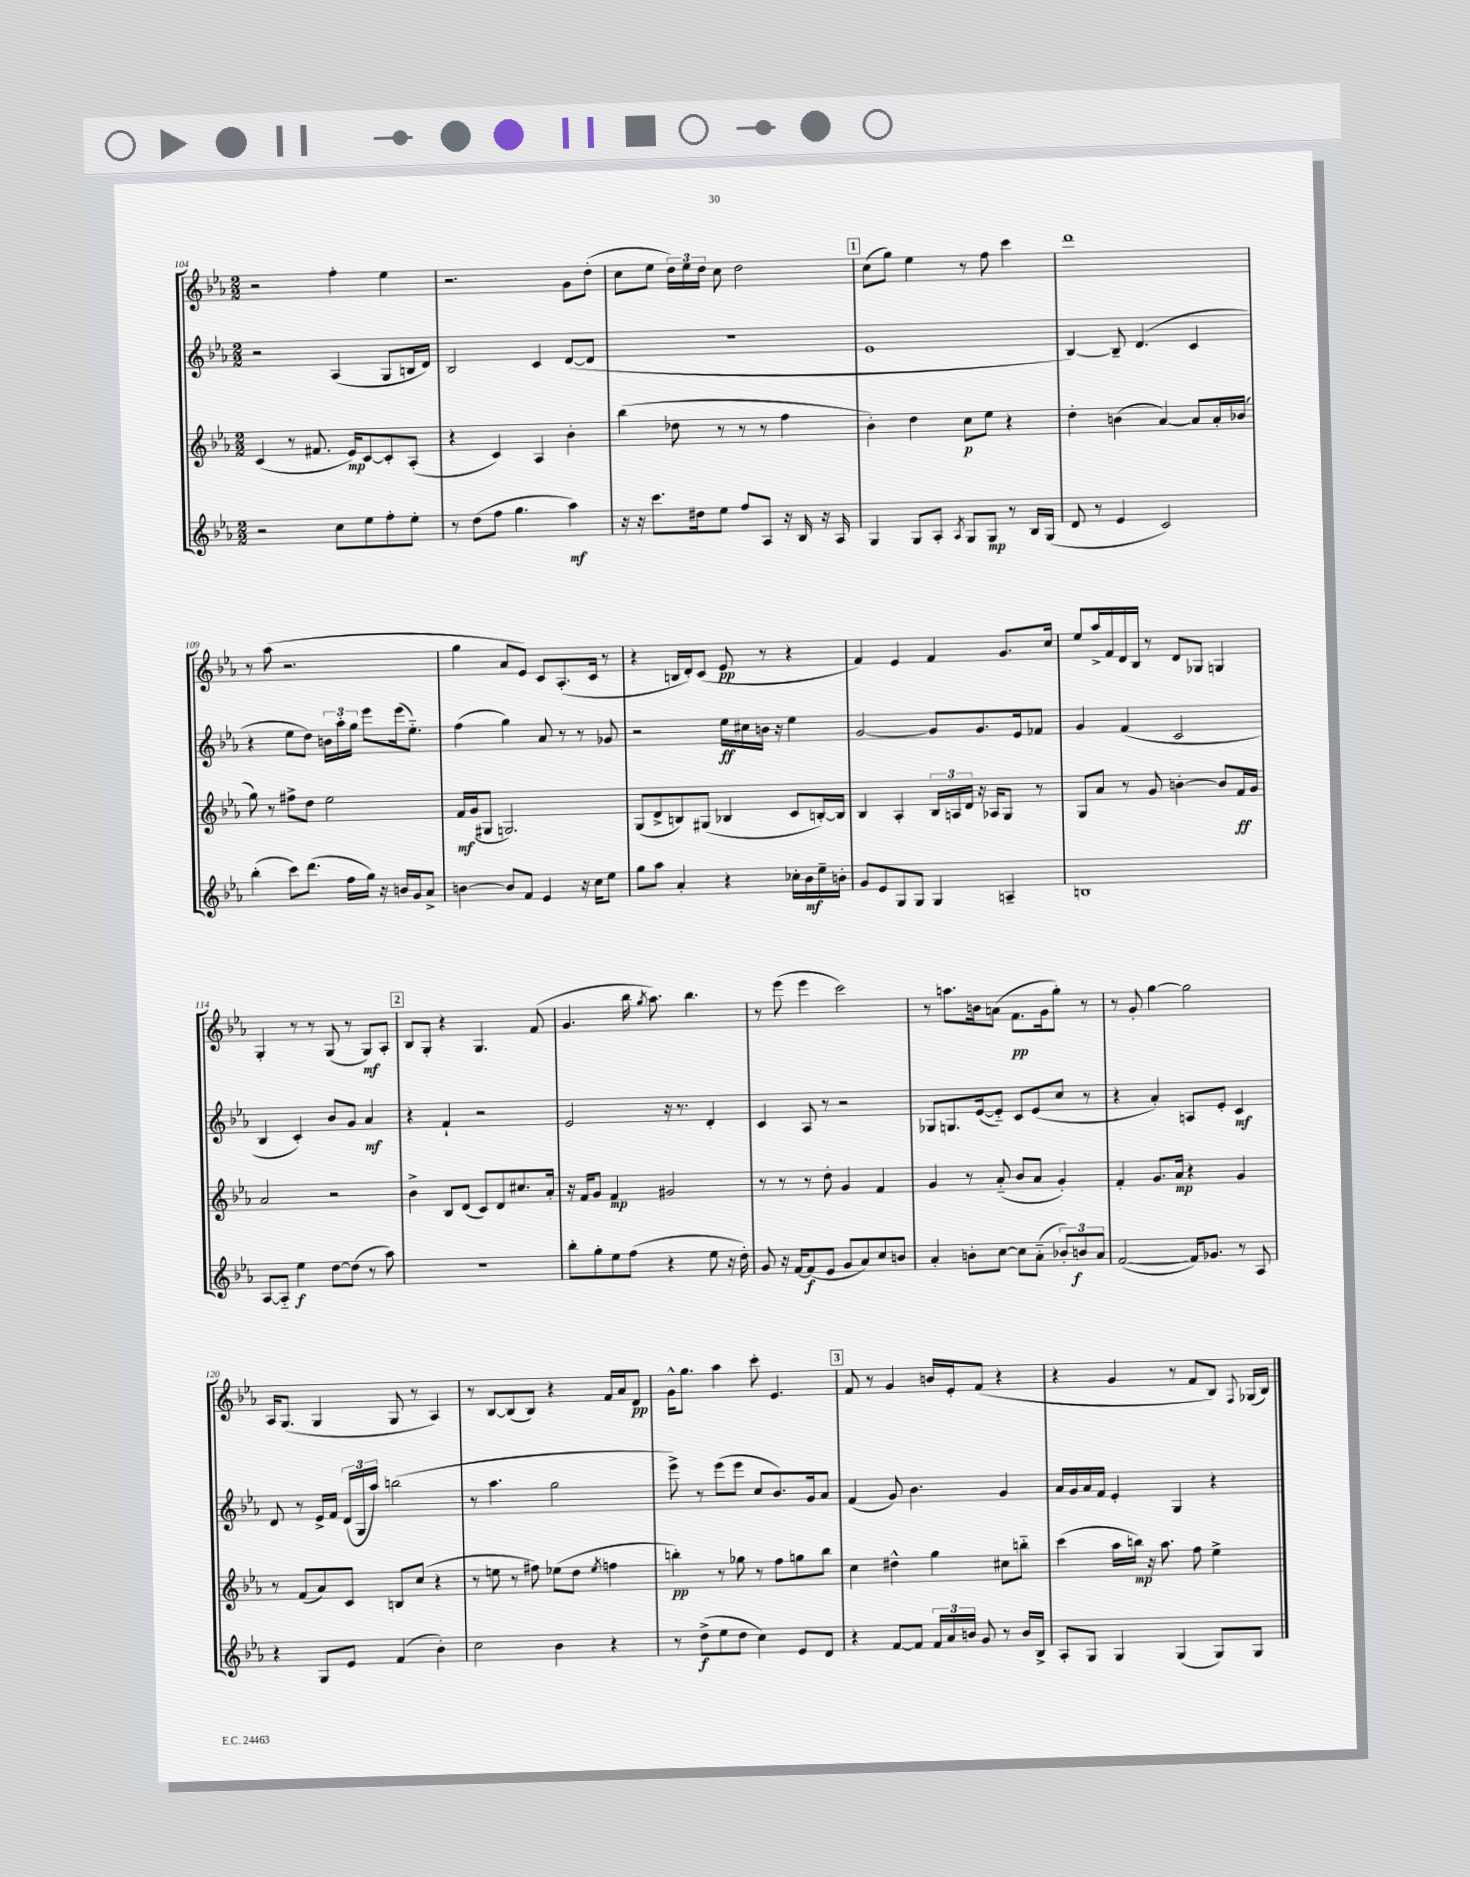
<<
\new StaffGroup <<
\new Staff = "s0" {
    \clef treble \key ees \major \numericTimeSignature \time 2/2
    \autoBeamOff r2 f''4-. ees''4 |
    r2. g'8[ d''8]-.( |
    c''8[ ees''8] \tuplet 3/2 { d''16[) ees''16 d''16] } c''8 d''2 |
    \mark \markup { \box "1" } c''8[( g''8]) ees''4 r8 f''8 c'''4 |
    d'''1 |
    r8 aes''8( r2. |
    g''4 aes'8[ ees'8]) c'8[ aes8.-.( c'16] r8 |
    r4 b16[ d'16-.) c'8]( ees'8\pp r8 r4 |
    f'4) ees'4 f'4 g'8.[ c''16] |
    ees''8[ aes''16-> f'16 d'16 bes16] r8 d'8[ ges8] g4 |
    g4-. r8 r8 g8( r8 g8[\mf) aes8]-. |
    \mark \markup { \box "2" } bes8[ g8]-. r4 g4. f'8( |
    g'4. bes''16 \acciaccatura { g''8 } aes''8.) bes''4. |
    r8 ees'''8( ees'''4 c'''2) |
    r8 a''8.[ b'16 a'8]( f'8.[\pp g'16 g''8]-.) r8 |
    r8 g'8-. g''4~ g''2 |
    aes16[ g8.]( g4 g8 r8 aes4) |
    r8 bes8[~ bes8( bes8]) r4 f'16[ aes'16 d'8]\pp |
    g'16[-^ g''8.] aes''4 c'''8-. ees'4. |
    \mark \markup { \box "3" } f'8 r8 g'4 b'16[ ees'16-. f'8]( r4 |
    r4 g'4 r8 f'8[ bes8]) \appoggiatura { f8 } ges16[( bes16]) \bar "|." |
}
\new Staff = "s1" {
    \clef treble \key ees \major \numericTimeSignature \time 2/2
    \autoBeamOff r2 aes4( g8[ b16 d'16]) |
    bes2 c'4 d'8[~( d'8] |
    R1 |
    \mark \markup { \box "1" } ees'1 |
    bes4~) bes8-- d'4.( c'4 |
    r4 ees''8[ d''8]) \tuplet 3/2 { b'16[ aes''16-. g''16] } ees'''8[ ees'''16( ees''8.]-_) |
    f''4( g''4) aes'8 r8 r8 ges'8 |
    r2 ees''16[\ff cis''16 b'16] r16 ees''4 |
    g'2~ g'8[ g'8. ees'16 fes'8] |
    g'4 f'4( c'2 |
    bes4 c'4-.) bes'8[ g'8] aes'4\mf |
    \mark \markup { \box "2" } r4 f'4-! r2 |
    ees'2 r16 r8. d'4-. |
    c'4 aes8 r8 r2 |
    ges8[ g8. ees'16~( ees'8]-_) c'8[ ees'8( c''8] r8 |
    r4 aes'4-.) a8[ ees'8]-. c'4\mf |
    d'8 r8 ees'16[-> f'16] \tuplet 3/2 { d'16[( g16 aes''16]) } b''2( |
    r8 aes''4. g''2 |
    ees'''8->) r8 ees'''8[( ees'''8] c''8[ bes'8.) g'16 aes'8] |
    \mark \markup { \box "3" } f'4( g'8) bes'4. g'4 |
    aes'16[ g'16 aes'16 f'16] ees'4-. g4 r4 \bar "|." |
}
\new Staff = "s2" {
    \clef treble \key ees \major \numericTimeSignature \time 2/2
    \autoBeamOff c'4( r8 fis'8. ees'16[\mp) c'8~ c'8-. aes8]-.( |
    r4 c'4) aes4 bes'4-. |
    bes''4( des''8 r8 r8 r8 f''4 |
    \mark \markup { \box "1" } bes'4-.) d''4 c''8[\p ees''8] r4 |
    d''4-. b'4( aes'4~) aes'8[ aes'16-. bes'16]( |
    g''8) r8 fis''8[-> d''8] ees''2 |
    f'16[\mf g'16( gis8] g2.) |
    g8[( d'8-> b8) gis8]( bes4 c'8[ b16~-.) b16] |
    bes4 aes4-. \tuplet 3/2 { bes16[ a16 d'16] } r16 aes16[ g8] r8 |
    g8[ aes'8] r8 g'8 b'4~-. b'8[ f'16\ff g'16] |
    aes'2 r2 |
    \mark \markup { \box "2" } bes'4-> bes8[ d'8]( c'8[) d'8 cis''8. aes'16]-. |
    r16 f'16[ g'8] f'4\mp gis'2 |
    r8 r8 r8 d''8-. g'4 f'4 |
    g'4 r8 aes'8-_( bes'8[ aes'8] g'4-.) |
    f'4-. g'8.[ aes'16]\mp r4 g'4 |
    r8 f'8[( aes'8) c'8] b8[ c''8]( r4 |
    r8 e''8 r8 fis''8) ees''8[( d''8] \acciaccatura { ees''8 } f''4 |
    b''4-.\pp) r8 ges''8 r8 f''8[ g''8 b''8] |
    \mark \markup { \box "3" } c''4 dis''4-^ g''4 cis''8[ b''8]-_ |
    c'''4( aes''16[ b''16]\mp) r16 aes''8. f''8 ees''4-> \bar "|." |
}
\new Staff = "s3" {
    \clef treble \key ees \major \numericTimeSignature \time 2/2
    \autoBeamOff r2 c''8[ ees''8 f''8-. ees''8]-. |
    r8 d''8[( f''8] g''4. aes''4\mf) |
    r16 r16 c'''8.[ dis''16 ees''8] f''8[ aes8] r16 bes16 r16 aes16 |
    \mark \markup { \box "1" } g4 g8[ aes8]-. \acciaccatura { aes8 } g8[ g8]\mp r8 bes16[ g16]( |
    d'8 r8 ees'4 c'2) |
    bes''4-.( c'''8[) d'''8.]( f''16[ g''16]) r16 b'16[ g'16 aes'8]-> |
    b'4~ b'8[ f'8] ees'4 r16 c''16[ ees''8] |
    g''8[ aes''8] aes'4-. r4 ces''16[-. bes'16\mf ees''16-- b'16]-. |
    g'8[ ees'8 g8 g8] g4 a4-- |
    b1 |
    aes8[~ aes8]-_ ees''4\f d''8[~ d''8]( r8 aes''8) |
    \mark \markup { \box "2" } R1 |
    bes''8[-. g''8-. ees''8 f''8]( r4 ees''8 r16 d''16-.) |
    g'8 r16 f'16[~ f'8\f( ees'8] g'8[ aes'8) c''8 b'8] |
    aes'4-. b'8[-. c''8]~ c''8[ aes'8]-_( \tuplet 3/2 { bes'8[-.) b'8\f aes'8] } |
    f'2~( f'16[) ges'8.] r8 aes8 |
    r4 g8[ ees'8] f'4( bes'4-.) |
    c''2 bes'4 r4 |
    r8 d''8[->\f( ees''8 d''8] c''4) ees'8[ d'8] |
    \mark \markup { \box "3" } r4 f'8[~ f'8] \tuplet 3/2 { f'16[ aes'16 b'16] } g'8 r8 b'16[ bes16]-> |
    aes8[-. g8] g4 g4( g8[) g8] \bar "|." |
}
>>
>>
